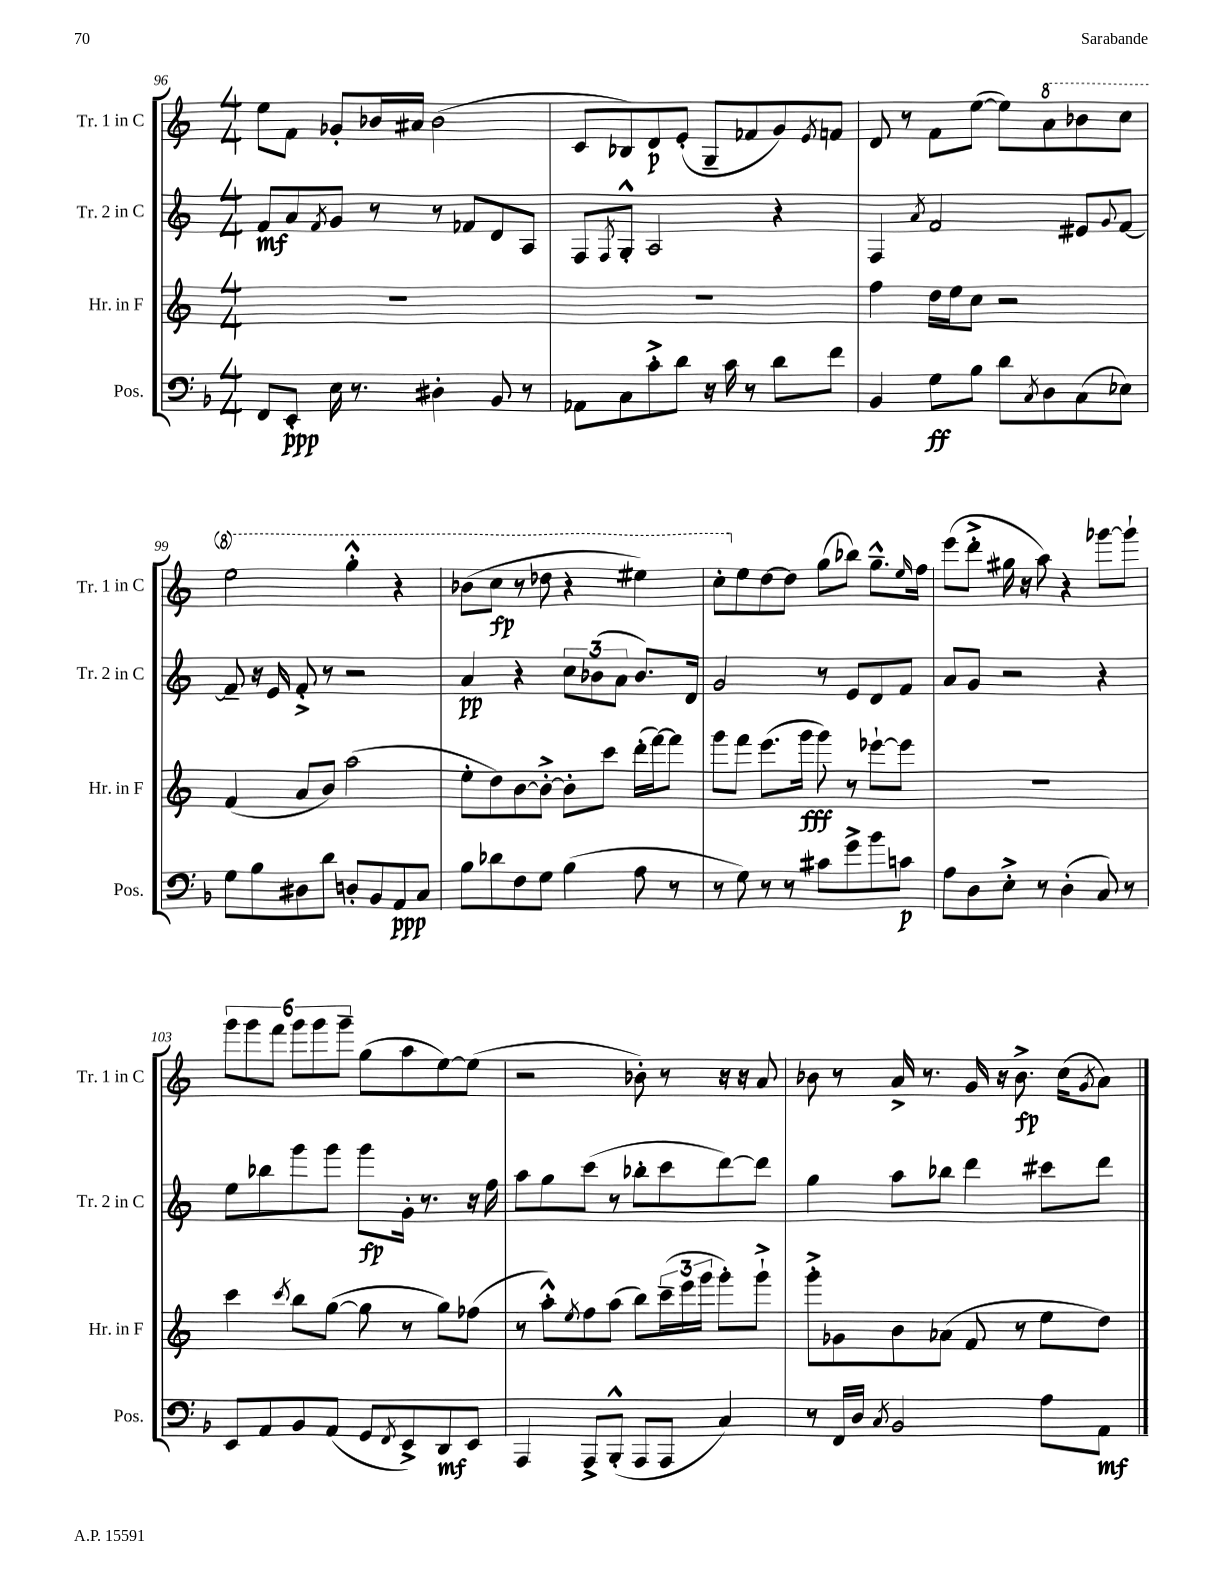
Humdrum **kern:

**kern	**dynam	**kern	**dynam	**kern	**dynam	**kern	**dynam
*part4	*part4	*part3	*part3	*part2	*part2	*part1	*part1
*staff4	*staff4	*staff3	*staff3	*staff2	*staff2	*staff1	*staff1
*I"Pos.	*	*I"Hr. in F	*	*I"Tr. 2 in C	*	*I"Tr. 1 in C	*
*I'Pos.	*	*I'Hr. in F	*	*I'Tr. 2 in C	*	*I'Tr. 1 in C	*
*clefF4	*	*clefG2	*	*clefG2	*	*clefG2	*
*k[b-]	*	*k[]	*	*k[]	*	*k[]	*
*M4/4	*	*M4/4	*	*M4/4	*	*M4/4	*
=96	=96	=96	=96	=96	=96	=96	=96
8FF/L	.	1r	.	8f/L	mf	8ee\L	.
8EE'/J	ppp	.	.	8a/	.	8f\J	.
.	.	.	.	8qf/	.	.	.
16E\	.	.	.	8g/J	.	8g-X'/L	.
8.r	.	.	.	.	.	.	.
.	.	.	.	8r	.	16b-X/L	.
.	.	.	.	.	.	16a#X/JJ	.
4D#X'\	.	.	.	8r	.	(2b-\	.
.	.	.	.	8f-X/L	.	.	.
8BB-/	.	.	.	8d/	.	.	.
8r	.	.	.	8A/J	.	.	.
=97	=97	=97	=97	=97	=97	=97	=97
8AA-X\L	.	1r	.	8F/L	.	8c/L	.
.	.	.	.	8qF/	.	.	.
8C\	.	.	.	8G'^^/J	.	8B-X/)	.
8c'^\	.	.	.	2A/	.	8d/	p
8d\J	.	.	.	.	.	(8e'/J	.
16r	.	.	.	.	.	8G~/L	.
16c\	.	.	.	.	.	.	.
8r	.	.	.	.	.	8f-X/	.
8d\L	.	.	.	4r	.	8g/)	.
.	.	.	.	.	.	8qe/	.
8f\J	.	.	.	.	.	8fn/J	.
=98	=98	=98	=98	=98	=98	=98	=98
4BB-/	.	4ff\	.	4F/	.	8d/	.
.	.	.	.	.	.	8r	.
.	.	.	.	8qa/	.	.	.
8G\L	ff	16dd\LL	.	2f/	.	8f\L	.
.	.	16ee\J	.	.	.	.	.
8B-\J	.	8cc\J	.	.	.	([8ee\J	.
8d\L	.	2r	.	.	.	8ee\L])	.
8qC/	.	.	.	.	.	.	.
*	*	*	*	*	*	*8va	*
8D\	.	.	.	.	.	8aa\	.
(8C\	.	.	.	8e#X/L	.	8bb-X\	.
.	.	.	.	8qqg/	.	.	.
8E-X\J)	.	.	.	[8f/J	.	8ccc\J	.
!!LO:LB:g=z
=99	=99	=99	=99	=99	=99	=99	=99
8G\L	.	(4f/	.	8f~/]	.	2eee\	.
8B-\	.	.	.	16r	.	.	.
.	.	.	.	16e/	.	.	.
8D#X\	.	8a/L	.	8f'^/	.	.	.
8d\J	.	8b/J)	.	8r	.	.	.
8Dn'/L	.	(2aa\	.	2r	.	4ggg'^^\	.
8BB-/	.	.	.	.	.	.	.
8AA/	ppp	.	.	.	.	4r	.
8C/J	.	.	.	.	.	.	.
=100	=100	=100	=100	=100	=100	=100	=100
8B-\L	.	8ee'\L	.	4a/	pp	(8bb-X\L	.
8d-X\	.	8dd\)	.	.	.	8ccc\J	fp
8F\	.	[8b\	.	4r	.	8r	.
8G\J	.	8b'^\J_	.	.	.	8ddd-X\	.
(4B-\	.	8b'\L]	.	12cc\L	.	4r	.
.	.	.	.	(12b-X\	.	.	.
.	.	8ccc\J	.	.	.	.	.
.	.	.	.	12a\J	.	.	.
8A\	.	(16ddd'\LL	.	8.b-/L)	.	4eee#X\)	.
.	.	[16fff\J)	.	.	.	.	.
8r	.	8fff\J]	.	.	.	.	.
.	.	.	.	16d/Jk	.	.	.
=101	=101	=101	=101	=101	=101	=101	=101
8r	.	8ggg\L	.	2g/	.	8ccc'\L	.
*	*	*	*	*	*	*X8va	*
8G\)	.	8fff\J	.	.	.	8ee\	.
8r	.	(8.eee\L	.	.	.	[8dd\	.
8r	.	.	.	.	.	8dd\J]	.
.	.	16ggg\Jk	fff	.	.	.	.
8c#X\L	.	8ggg\)	.	8r	.	(8gg\L	.
8g^\	.	8r	.	8e/L	.	8bb-X\J)	.
8b-\	.	[8eee-X`\L	.	8d/	.	8.gg~^^\L	.
8cn\J	p	8eee-\J]	.	8f/J	.	.	.
.	.	.	.	.	.	16qqee/	.
.	.	.	.	.	.	16ff\Jk	.
=102	=102	=102	=102	=102	=102	=102	=102
8A\L	.	1r	.	8a/L	.	(8eee\L	.
8D\	.	.	.	8g/J	.	8ddd'^\J	.
8E'^\J	.	.	.	2r	.	16gg#X\	.
.	.	.	.	.	.	16r	.
8r	.	.	.	.	.	8aa\)	.
(4D'\	.	.	.	.	.	4r	.
8C/)	.	.	.	4r	.	[8ggg-X\L	.
8r	.	.	.	.	.	8ggg-`\J]	.
!!LO:LB:g=z
=103	=103	=103	=103	=103	=103	=103	=103
8EE/L	.	4ccc\	.	8ee\L	.	12ggg\L	.
.	.	.	.	.	.	12ggg\	.
8AA/	.	.	.	8bb-X\	.	.	.
.	.	.	.	.	.	12fff\J	.
.	.	8qccc/	.	.	.	.	.
8BB-/	.	8bb\L	.	8ggg\	.	12ggg\L	.
.	.	.	.	.	.	12ggg\	.
(8AA/J	.	([8gg\J	.	8ggg\J	.	.	.
.	.	.	.	.	.	12ggg~\J	.
8GG/L	.	8gg\]	.	8ggg\L	fp	(8gg\L	.
8qFF/	.	.	.	.	.	.	.
8EE^/)	.	8r	.	16g'\Jk	.	8aa\	.
.	.	.	.	8.r	.	.	.
8DD/	mf	8gg\L)	.	.	.	[8ee\)	.
8EE/J	.	(8ff-X\J	.	16r	.	(8ee\J]	.
.	.	.	.	16ff\	.	.	.
=104	=104	=104	=104	=104	=104	=104	=104
4AAA/	.	8r	.	8aa\L	.	2r	.
.	.	8aa'^^\L)	.	8gg\	.	.	.
.	.	8qee/	.	.	.	.	.
8AAA^/L	.	8ff\	.	(8ccc\J	.	.	.
(8BBB-'^^/J	.	(8aa\J	.	8r	.	.	.
8AAA/L	.	8bb\L)	.	8bb-X'\L	.	8b-X'\)	.
8AAA/J	.	(24ccc~\L	.	8ccc\	.	8r	.
.	.	24eee\	.	.	.	.	.
.	.	24ggg\JJ	.	.	.	.	.
4C/)	.	8ggg'\L)	.	[8ddd\)	.	16r	.
.	.	.	.	.	.	16r	.
.	.	8ggg`^\J	.	8ddd\J]	.	8a/	.
=105	=105	=105	=105	=105	=105	=105	=105
8r	.	8ggg'^\L	.	4gg\	.	8b-X\	.
16FF/LL	.	8g-X\	.	.	.	8r	.
16D/JJ	.	.	.	.	.	.	.
8qC/	.	.	.	.	.	.	.
2BB-/	.	8b\	.	8aa\L	.	16a^/	.
.	.	.	.	.	.	8.r	.
.	.	(8a-X\J	.	8bb-X\J	.	.	.
.	.	8f/	.	4ddd\	.	16g/	.
.	.	.	.	.	.	16r	.
.	.	8r	.	.	.	8.b-^\	fp
8A\L	.	8ee\L	.	8ccc#X\L	.	.	.
.	.	.	.	.	.	(16cc\KL	.
.	.	.	.	.	.	8qg/	.
8AA\J	mf	8dd\J)	.	8ddd\J	.	8a\J)	.
==	==	==	==	==	==	==	==
*-	*-	*-	*-	*-	*-	*-	*-
